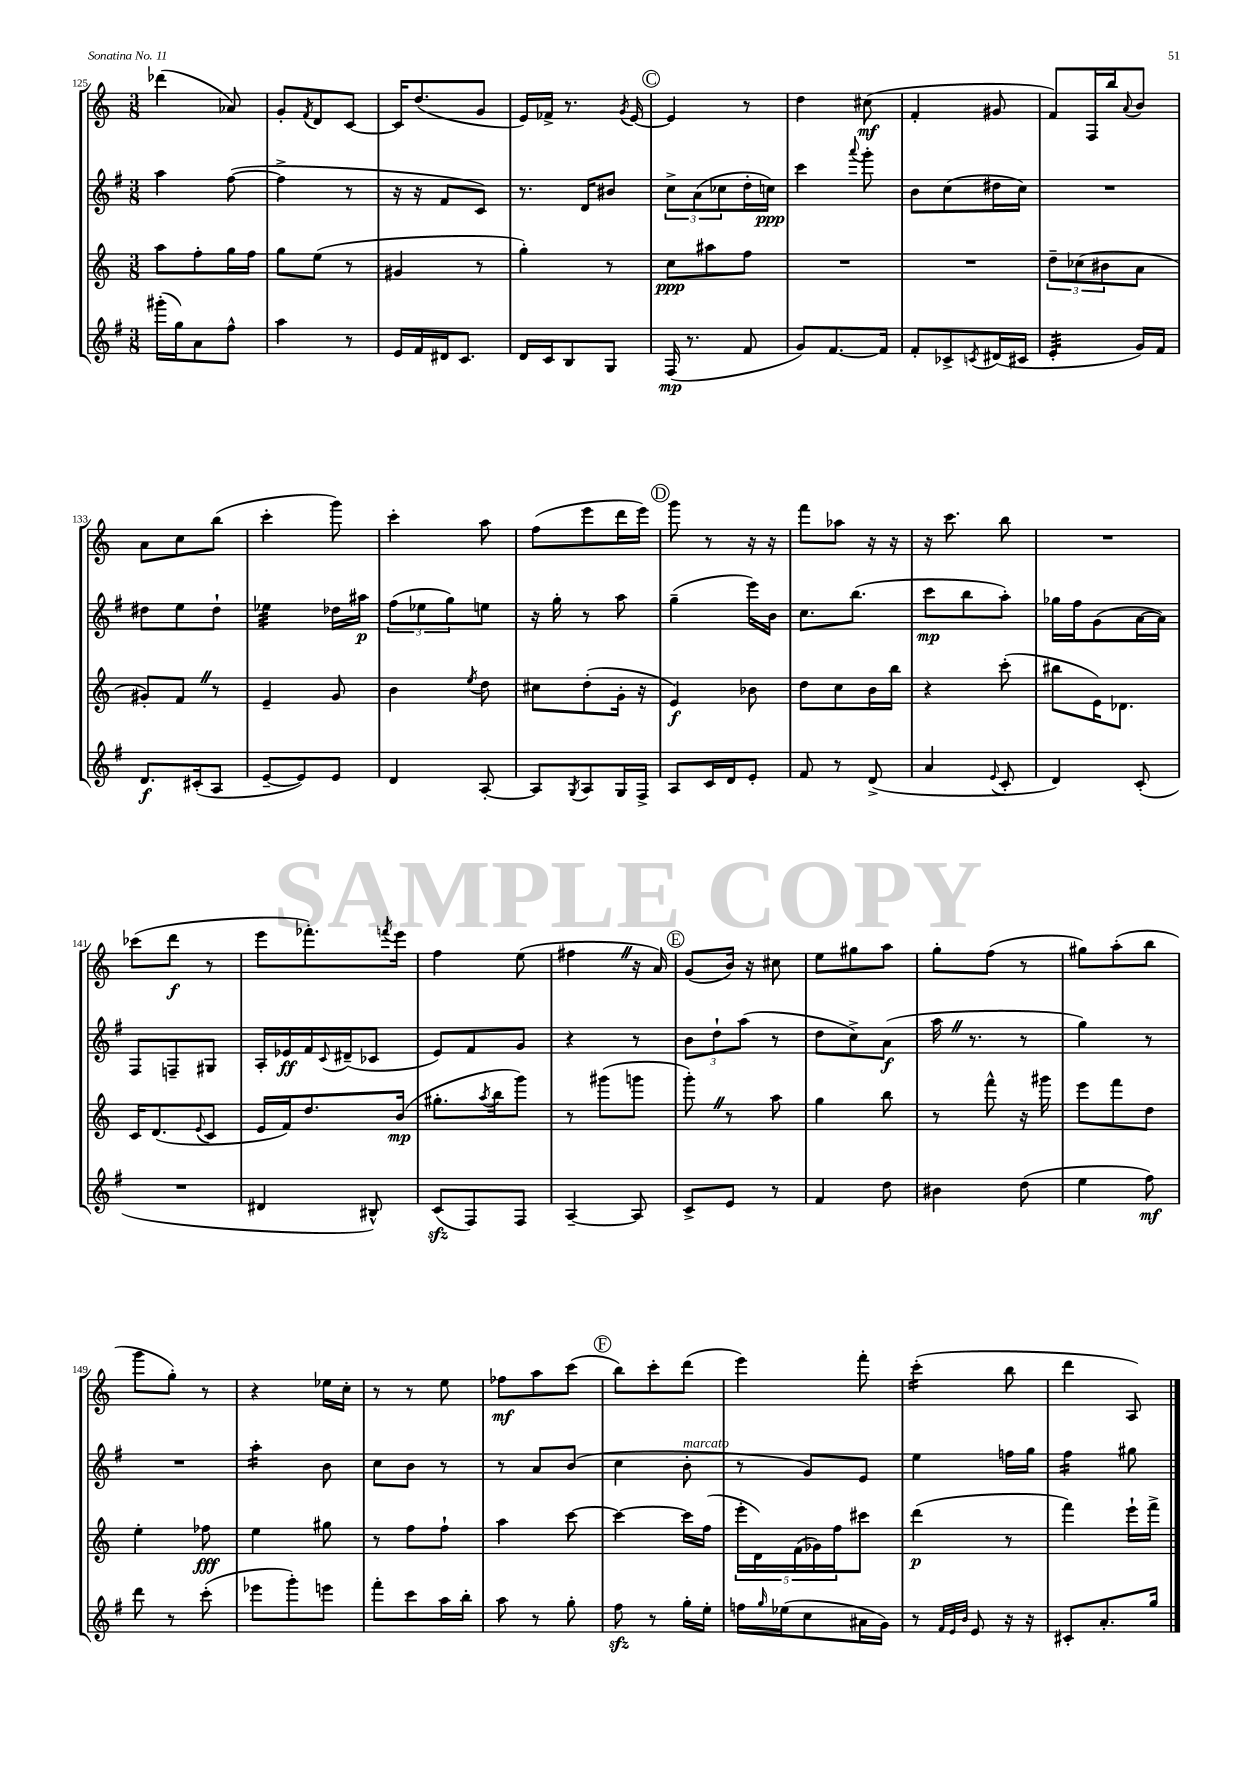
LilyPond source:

<<
\new StaffGroup <<
\new Staff = "s0" {
    \clef treble \key c \major \numericTimeSignature \time 3/8
    des'''4( aes'8) |
    g'8-. \acciaccatura { f'8 } d'8 c'8~ |
    c'16 d''8.( g'8 |
    e'16) fes'16-> r8. \acciaccatura { g'8 } e'16~ |
    \mark \markup { \circle "C" } e'4 r8 |
    d''4 cis''8\mf( |
    f'4-. gis'8 |
    f'8) f16 b''16 \appoggiatura { a'8 } b'8 |
    a'8 c''8 b''8( |
    c'''4-. g'''8) |
    c'''4-. a''8 |
    f''8( e'''8 d'''16 e'''16) |
    \mark \markup { \circle "D" } g'''8 r8 r16 r16 |
    f'''8 aes''8 r16 r16 |
    r16 c'''8. b''8 |
    R4. |
    ces'''8( d'''8\f r8 |
    e'''8 fes'''8.-.) \acciaccatura { f'''8 } e'''16 |
    f''4 e''8( |
    fis''4 \once \override BreathingSign.text = \markup { \musicglyph "scripts.caesura.straight" } \breathe r16 a'16) |
    \mark \markup { \circle "E" } g'8( b'16) r16 cis''8 |
    e''8 gis''8 a''8 |
    g''8-. f''8( r8 |
    gis''8) a''8-.( b''8 |
    g'''8 g''8-.) r8 |
    r4 ees''16 c''16-. |
    r8 r8 e''8 |
    fes''8\mf a''8 c'''8( |
    \mark \markup { \circle "F" } b''8) c'''8-. d'''8( |
    e'''4) f'''8-. |
    c'''4:16-.( b''8 |
    d'''4 a8) \bar "|." |
}
\new Staff = "s1" {
    \clef treble \key g \major \numericTimeSignature \time 3/8
    a''4 fis''8~( |
    fis''4-> r8 |
    r16 r16 fis'8 c'8) |
    r8. d'16 bis'8 |
    \mark \markup { \circle "C" } \tuplet 3/2 { c''8-> a'8( ces''8 } d''16-. c''16\ppp) |
    c'''4 \appoggiatura { a'''8 } g'''8-. |
    b'8 c''8( dis''16 c''16) |
    R4. |
    dis''8 e''8 dis''8-! |
    ees''4:32 des''16 ais''16\p |
    \tuplet 3/2 { fis''8( ees''8 g''8) } e''8 |
    r16 g''16-. r8 a''8 |
    \mark \markup { \circle "D" } g''4--( e'''16) b'16 |
    c''8. b''8.( |
    c'''8\mp b''8 a''8-.) |
    ges''16 fis''16 g'8( a'16~ a'16) |
    fis8 f8-- gis8 |
    a16-. ees'16\ff fis'16 \appoggiatura { c'8 } dis'16--( ces'8 |
    e'8) fis'8 g'8 |
    r4 r8 |
    \mark \markup { \circle "E" } \tuplet 3/2 { b'8 d''8-! a''8( } r8 |
    d''8 c''8->) a'8\f( |
    a''16 \once \override BreathingSign.text = \markup { \musicglyph "scripts.caesura.straight" } \breathe r8. r8 |
    g''4) r8 |
    R4. |
    a''4:16-. b'8 |
    c''8 b'8 r8 |
    r8 a'8 b'8( |
    \mark \markup { \circle "F" } c''4 b'8-.^\markup { \italic "marcato" } |
    r8 g'8) e'8 |
    e''4 f''16 g''16 |
    fis''4:16 gis''8 \bar "|." |
}
\new Staff = "s2" {
    \clef treble \key c \major \numericTimeSignature \time 3/8
    a''8 f''8-. g''16 f''16 |
    g''8 e''8( r8 |
    gis'4 r8 |
    g''4-.) r8 |
    \mark \markup { \circle "C" } c''8\ppp ais''8 f''8 |
    R4. |
    R4. |
    \tuplet 3/2 { d''8-- ces''8( bis'8 } a'8 |
    gis'8-.) f'8 \once \override BreathingSign.text = \markup { \musicglyph "scripts.caesura.straight" } \breathe r8 |
    e'4-- g'8 |
    b'4 \acciaccatura { e''8 } d''8 |
    cis''8 d''8-.( g'16-. r16 |
    \mark \markup { \circle "D" } e'4\f) bes'8 |
    d''8 c''8 b'16 b''16 |
    r4 c'''8-.( |
    bis''8 e'16) des'8. |
    c'16 d'8.( \appoggiatura { e'8 } c'8 |
    e'16 f'16) d''8. b'16\mp( |
    gis''8.-. \acciaccatura { a''8 } b''16 g'''8) |
    r8 gis'''8( g'''8 |
    \mark \markup { \circle "E" } g'''8-.) \once \override BreathingSign.text = \markup { \musicglyph "scripts.caesura.straight" } \breathe r8 a''8 |
    g''4 b''8 |
    r8 f'''8-^ r16 gis'''16 |
    e'''8 f'''8 d''8 |
    e''4-. fes''8\fff |
    e''4 gis''8 |
    r8 f''8 f''8-! |
    a''4 c'''8~ |
    \mark \markup { \circle "F" } c'''4~ c'''16 f''16( |
    \tuplet 5/4 { e'''16-. d'16) f'16( ges'16) f''16 } cis'''8 |
    d'''4\p( r8 |
    f'''4) e'''16-! f'''16-> \bar "|." |
}
\new Staff = "s3" {
    \clef treble \key g \major \numericTimeSignature \time 3/8
    gis'''16-.( g''16) a'8 fis''8-^ |
    a''4 r8 |
    e'16 fis'16 dis'16 c'8. |
    d'16 c'16 b8 g8 |
    \mark \markup { \circle "C" } fis16\mp( r8. fis'8 |
    g'8) fis'8.~ fis'16 |
    fis'8-. ces'8-> \acciaccatura { c'8 } dis'16( cis'16 |
    e'4:32-. g'16) fis'16 |
    d'8.\f cis'16-.( a8 |
    e'8~-- e'8) e'8 |
    d'4 a8~-. |
    a8 \acciaccatura { g8 } a8 g16 fis16-> |
    \mark \markup { \circle "D" } a8 c'16 d'16 e'8-. |
    fis'8 r8 d'8->( |
    a'4 \appoggiatura { e'8 } c'8-. |
    d'4) c'8-.( |
    R4. |
    dis'4 bis8-^) |
    c'8\sfz( fis8) fis8 |
    a4~-- a8 |
    \mark \markup { \circle "E" } c'8-> e'8 r8 |
    fis'4 d''8 |
    bis'4 d''8( |
    e''4 fis''8\mf) |
    d'''8 r8 c'''8-.( |
    ees'''8 g'''8-.) e'''8 |
    fis'''8-. c'''8 a''16 b''16-. |
    a''8 r8 g''8-. |
    \mark \markup { \circle "F" } fis''8\sfz r8 g''16-. e''16-. |
    f''16 \grace { g''16 } ees''16( c''8 ais'16 g'16) |
    r8 \grace { fis'32 e'32 b'32 } e'8 r16 r16 |
    cis'8-. a'8.-. g''16 \bar "|." |
}
>>
>>
\layout { \context { \Score currentBarNumber = #125 } }
